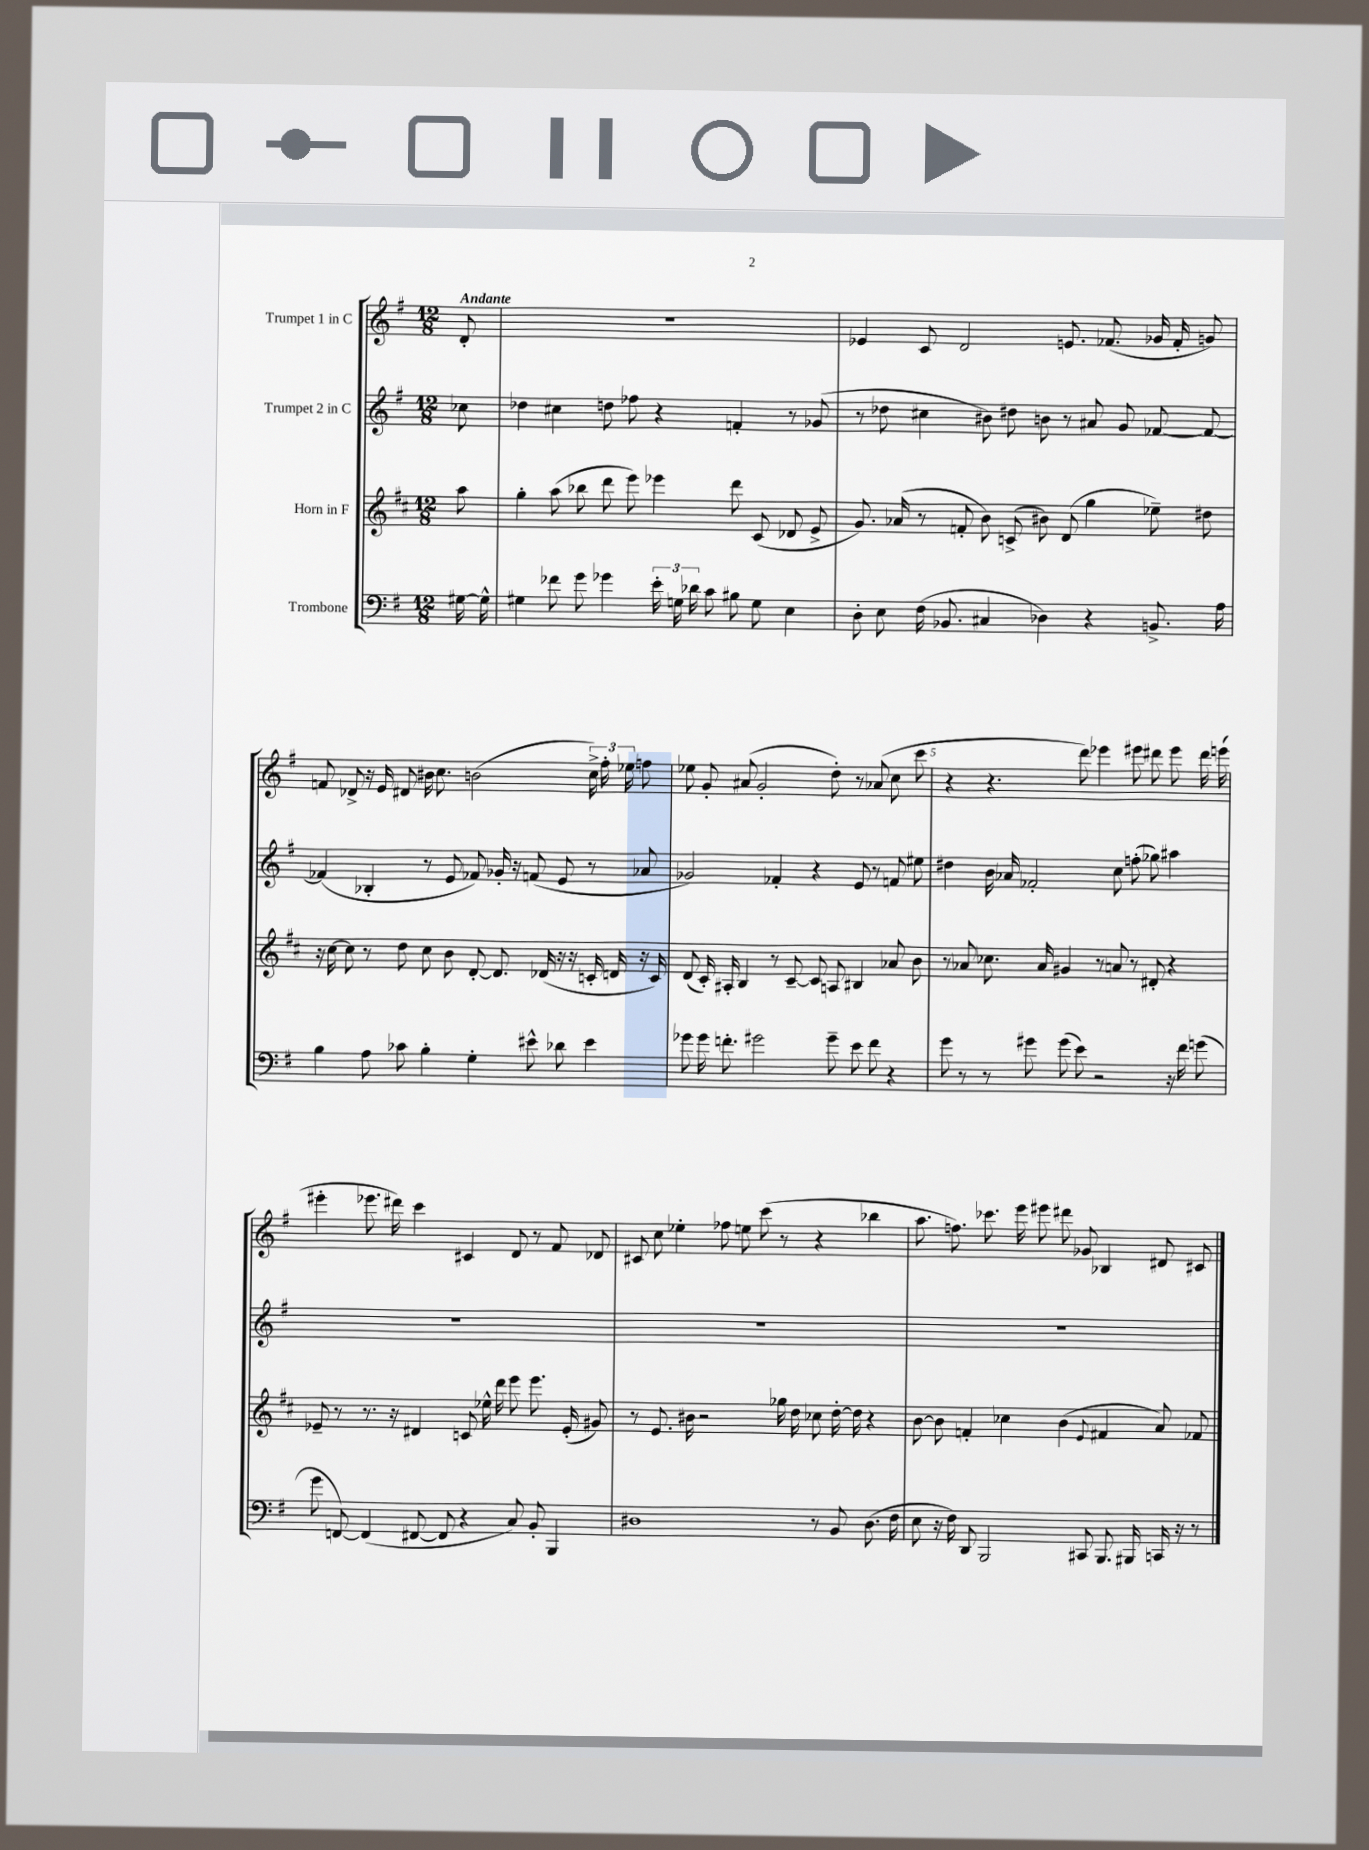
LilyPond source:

<<
\new StaffGroup <<
\new Staff = "s0" \with { instrumentName = "Trumpet 1 in C" } {
    \clef treble \key g \major \numericTimeSignature \time 12/8 \partial 8 \tempo "Andante"
    \autoBeamOff d'8-. |
    R1. |
    ees'4 c'8 d'2 e'8. fes'8.( ges'16 fes'16-. g'8) |
    f'8 des'8-> r16 e'16 dis'8 bis'16 c''8. b'2( \tuplet 3/2 { c''16->) fis''16-. ees''16 } f''8 |
    ees''8 g'8-. ais'8( g'2-. d''8-.) r8 aes'8( c''8 c'''8 |
    r4 r4. d'''8) ees'''4 eis'''8 dis'''8 eis'''8 dis'''16 e'''16( |
    eis'''4-. ees'''8. dis'''16) c'''4 cis'4 d'8 r8 fis'8 des'8 |
    cis'8 c''8 ees''4-. fes''8 e''8 c'''8( r8 r4 bes''4 |
    a''8. f''8.) ces'''8. e'''16 eis'''8 dis'''8 ges'8 bes4 dis'8 cis'8 \bar "|." |
}
\new Staff = "s1" \with { instrumentName = "Trumpet 2 in C" } {
    \clef treble \key g \major \numericTimeSignature \time 12/8 \partial 8
    \autoBeamOff ces''8 |
    des''4 cis''4 d''8 fes''8 r4 f'4-. r8 ges'8( |
    r8 des''8 cis''4 bis'8) dis''8 b'8 r8 ais'8 g'8 fes'8~ fes'8~ |
    fes'4( bes4-. r8 e'8 fes'8) ges'16-. r16 f'8( e'8 r8 aes'8 |
    ges'2) fes'4-. r4 e'8 r8 f'8 eis''8 |
    dis''4 b'16 aes'16 fes'2-. c''8 f''8-.( ges''8) ais''4 |
    R1. |
    R1. |
    R1. \bar "|." |
}
\new Staff = "s2" \with { instrumentName = "Horn in F" } {
    \clef treble \key d \major \numericTimeSignature \time 12/8 \partial 8
    \autoBeamOff a''8 |
    g''4-. a''8( bes''8 d'''8 e'''8) ees'''4 d'''8 cis'8( des'8 e'8-> |
    g'8.) aes'16( r8 f'8-. b'8) c'8->( bis'8) d'8( g''4 ees''8--) dis''8 |
    r16 cis''16~ cis''8 r8 d''8 cis''8 b'8 d'8~-. d'8. des'16( r16 r16 c'16-. d'16 r16 c'16) |
    d'8( cis'16-.) ais16-. b4 r8 cis'8~-- cis'8 a8 bis4 aes'8 b'8 |
    r8 aes'8 ces''8. aes'16 gis'4 r8 a'8 r8 dis'8-. r4 |
    ees'8-- r8 r8. r16 dis'4 c'8 ees''16-^ d'''16 e'''8 e'''8. ees'16-.( gis'8) |
    r8 e'8. bis'16 r2 ges''16 d''16 ces''8 d''16~-. d''16 r4 |
    b'8~ b'8 f'4-. ces''4 b'4( \appoggiatura { e'8 } fis'4 a'8) fes'8 \bar "|." |
}
\new Staff = "s3" \with { instrumentName = "Trombone" } {
    \clef bass \key g \major \numericTimeSignature \time 12/8 \partial 8
    \autoBeamOff gis16~ gis16-^ |
    gis4 fes'8 g'8 ges'4 \tuplet 3/2 { e'16-. g16 des'16 } c'8 bis8 g8 e4 |
    d8-. e8 fis16( bes,8. cis4 des4) r4 b,8.-> a16 |
    b4 a8 ces'8 b4-. g4-. eis'8-^ des'8 eis'4 |
    ges'8 ges'16 f'8.-. gis'2 gis'8-- e'8 f'8 r4 |
    g'8 r8 r8 gis'8 gis'8( e'8) r2 r16 fis'16 g'8( |
    g'8 f,8~) f,4( fis,8~ fis,8 r4 c8) b,8-. b,,4 |
    dis1 r8 b,8 dis8.( fis16 |
    e8 r16 fis16) d,8 b,,2 cis,8 b,,8. bis,,16 c,16 r16 r8 \bar "|." |
}
>>
>>
\layout { \context { \Score \override BarNumber.break-visibility = ##(#f #t #t) barNumberVisibility = #(every-nth-bar-number-visible 5) } }
